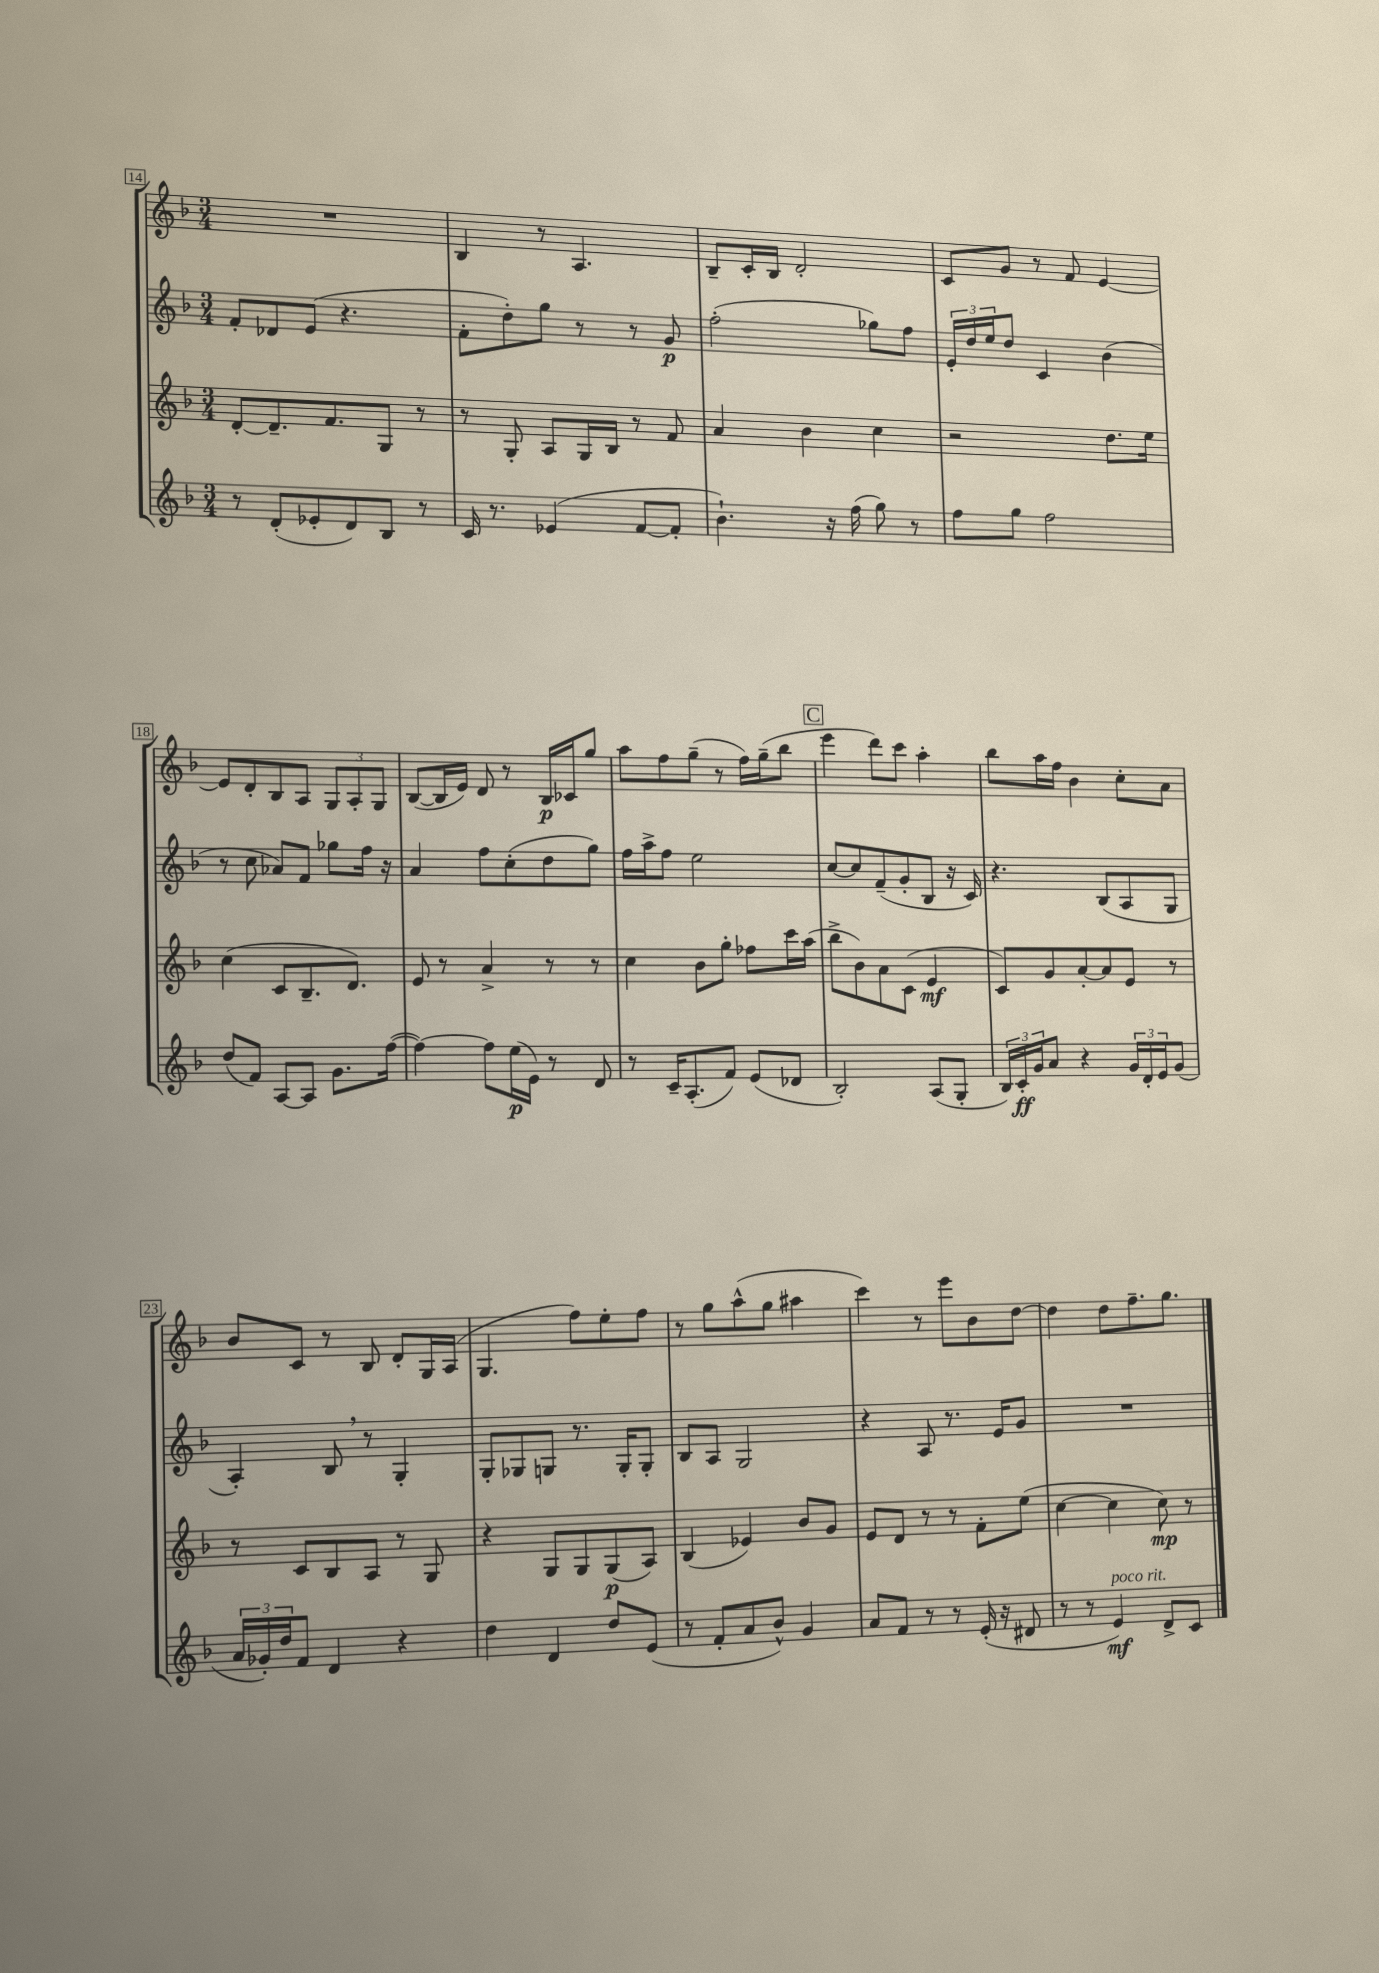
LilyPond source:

<<
\new StaffGroup <<
\new Staff = "s0" {
    \clef treble \key f \major \numericTimeSignature \time 3/4
    R2. |
    bes4 r8 a4. |
    bes8-- c'16-. bes16 d'2-. |
    c'8 g'8 r8 f'8 e'4~ |
    e'8 d'8-. bes8 a8 \tuplet 3/2 { g8 a8-. g8 } |
    bes8~( bes16 e'16) d'8 r8 bes16\p ces'16 g''8 |
    a''8 f''8 g''8--( r8 f''16) g''16--( bes''8 |
    \mark \markup { \box "C" } e'''4 d'''8) c'''8 a''4-. |
    bes''8 a''16 f''16 bes'4 c''8-. a'8 |
    bes'8 c'8 r8 bes8 d'8-. g16 a16( |
    g4. f''8) e''8-. f''8 |
    r8 g''8 a''8-^( g''8 ais''4 |
    c'''4) r8 e'''8 bes'8 d''8~ |
    d''4 d''8 f''8.-- g''8. \bar "|." |
}
\new Staff = "s1" {
    \clef treble \key f \major \numericTimeSignature \time 3/4
    f'8-. des'8 e'8( r4. |
    f'8-. d''8-.) g''8 r8 r8 g'8\p |
    f''2-.( ges''8) f''8 |
    \tuplet 3/2 { e'16-. d''16 e''16 } d''8 c'4 bes'4( |
    r8 c''8 aes'8) f'8 ges''8 f''16 r16 |
    a'4 f''8 c''8-.( d''8 g''8) |
    f''16 a''16-> f''8 e''2 |
    \mark \markup { \box "C" } c''8~ c''8 f'8--( g'8-. bes8 r16 c'16) |
    r4. bes8( a8 g8 |
    a4-.) bes8 \breathe r8 g4-. |
    g8-. ges8 g8 r8. g16-. g8-. |
    bes8 a8 g2 |
    r4 a8 r8. e'16 g'8 |
    R2. \bar "|." |
}
\new Staff = "s2" {
    \clef treble \key f \major \numericTimeSignature \time 3/4
    d'8~-. d'8.-- f'8. g8 r8 |
    r8 g8-. a8 g16 bes16 r8 f'8 |
    a'4 bes'4 c''4 |
    r2 d''8. e''16 |
    c''4( c'8 bes8.-- d'8.) |
    e'8 r8 a'4-> r8 r8 |
    c''4 bes'8 g''8-. fes''8 c'''16 a''16( |
    \mark \markup { \box "C" } bes''8-> bes'8) a'8 c'8( e'4\mf |
    c'8) g'8 a'8~-. a'8 e'8 r8 |
    r8 c'8 bes8 a8 r8 g8 |
    r4 g8 g8 g8\p( a8) |
    bes4( ees'4) bes'8 g'8 |
    e'8 d'8 r8 r8 f'8-. e''8( |
    c''4~ c''4 c''8\mp) r8 \bar "|." |
}
\new Staff = "s3" {
    \clef treble \key f \major \numericTimeSignature \time 3/4
    r8 d'8-.( ees'8-. d'8) bes8 r8 |
    c'16 r8. ees'4( f'8~ f'8-. |
    bes'4.-!) r16 f''16( g''8) r8 |
    f''8 g''8 f''2 |
    d''8( f'8) a8~ a8 g'8. f''16~( |
    f''4~) f''8 e''16\p( e'16) r8 d'8 |
    r8 c'16-- a8.-.( f'8) e'8( des'8 |
    \mark \markup { \box "C" } bes2-.) a8( g8-. |
    \tuplet 3/2 { bes16) c'16-.\ff g'16 } a'8 r4 \tuplet 3/2 { g'16 d'16-. e'16 } g'8( |
    \tuplet 3/2 { a'16 ges'16-.) d''16 } f'8 d'4 r4 |
    d''4 d'4 d''8 e'8( |
    r8 f'8-. a'8 bes'8-^) g'4 |
    a'8 f'8 r8 r8 e'16-.( r16 dis'8 |
    r8 r8 e'4\mf^\markup { \italic "poco rit." }) d'8-> c'8 \bar "|." |
}
>>
>>
\layout { \context { \Score currentBarNumber = #14 \override BarNumber.stencil = #(make-stencil-boxer 0.1 0.3 ly:text-interface::print) } }
